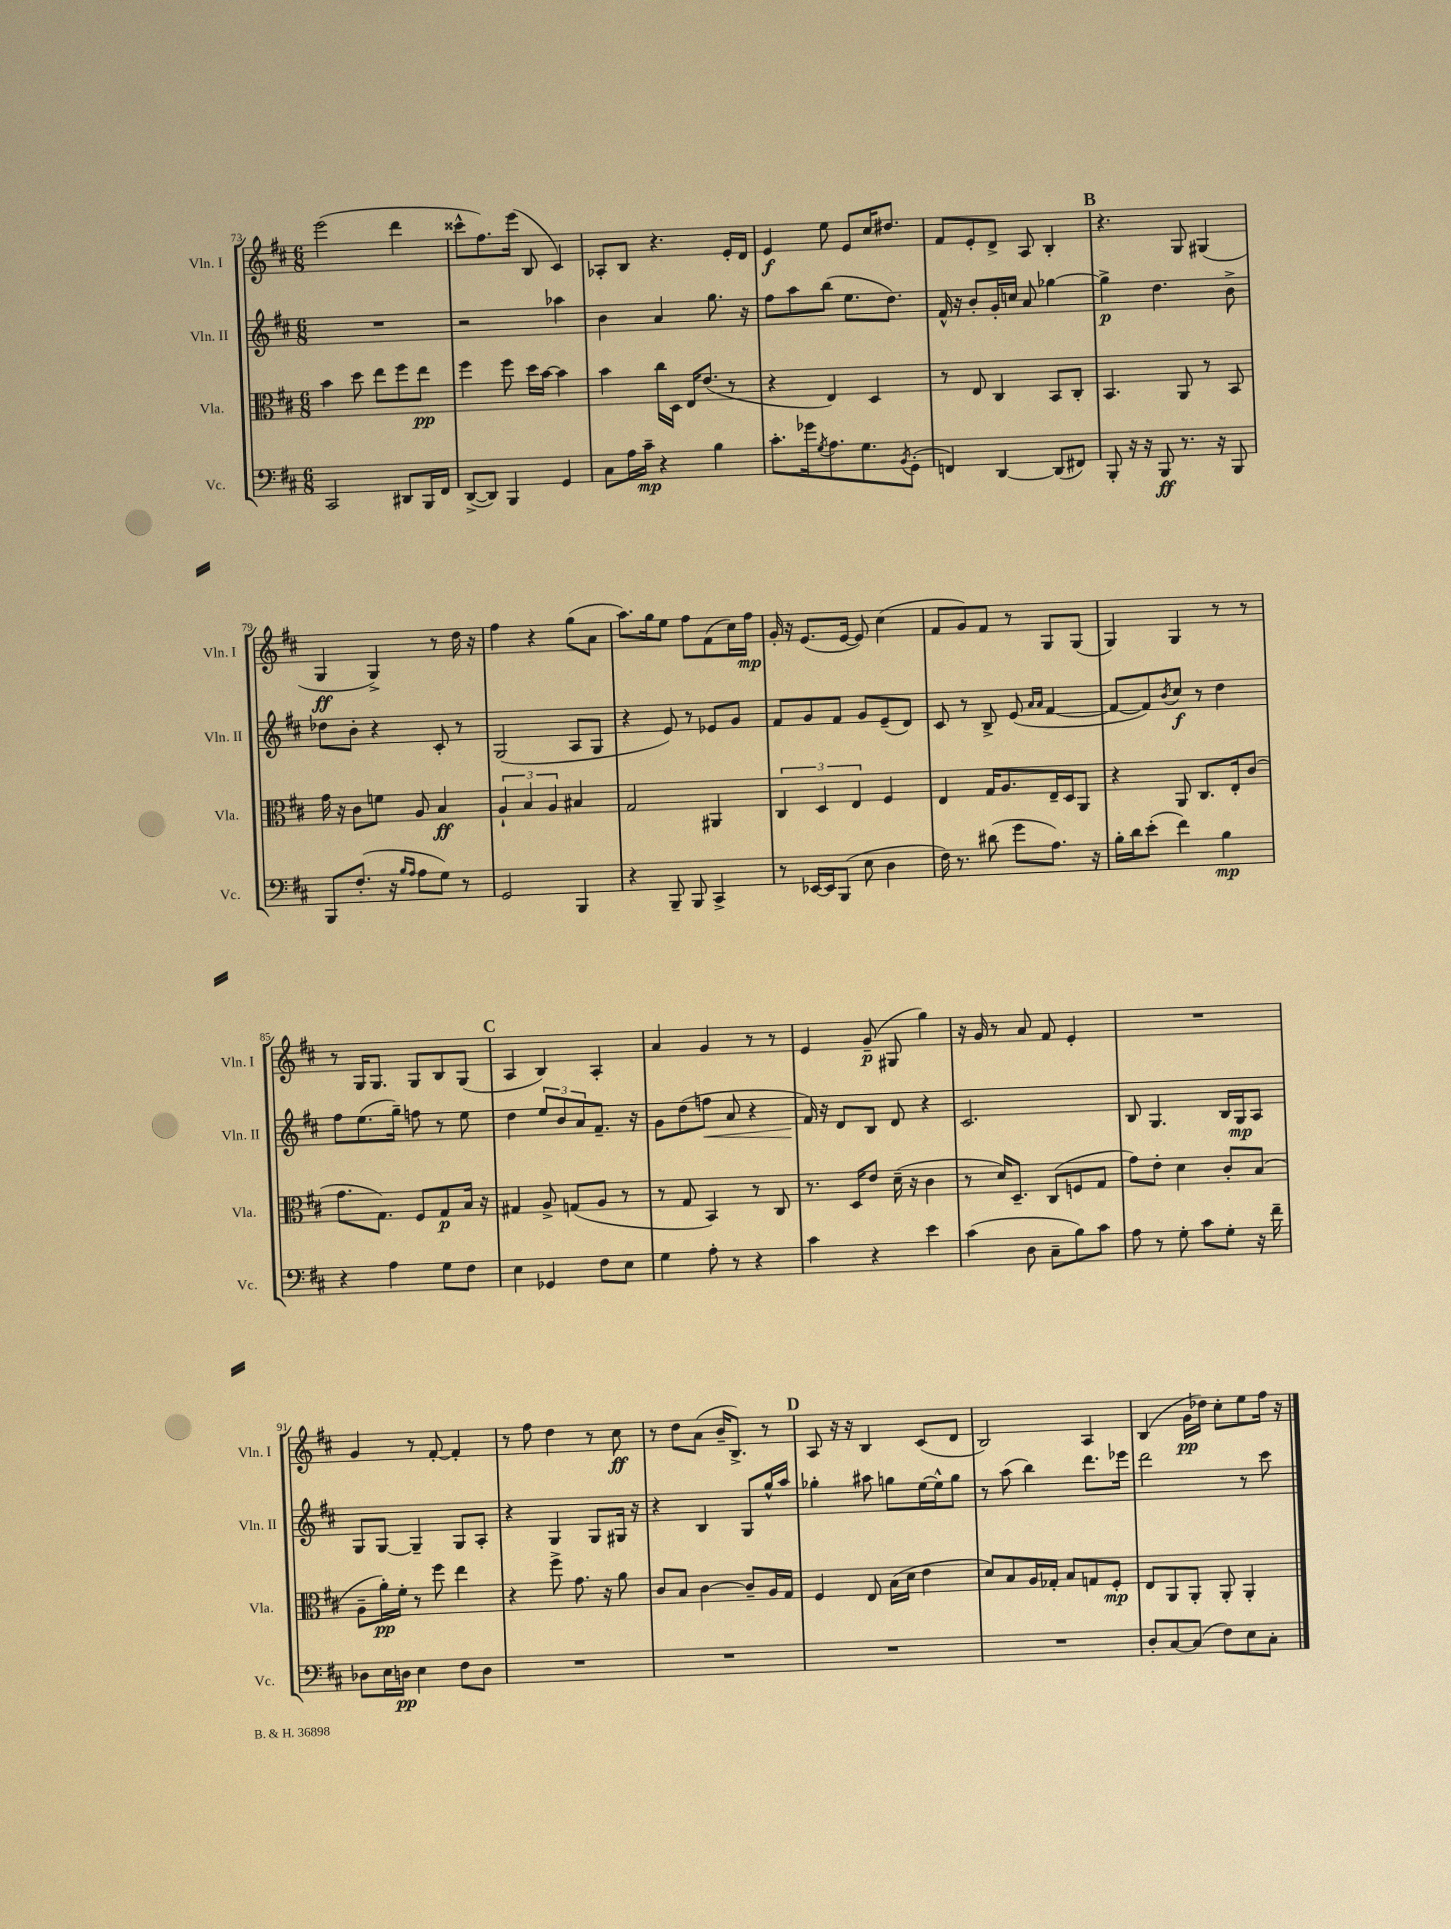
<<
\new StaffGroup <<
\new Staff = "s0" \with { instrumentName = "Vln. I" shortInstrumentName = "Vln. I" } {
    \clef treble \key d \major \numericTimeSignature \time 6/8
    e'''2( d'''4 |
    cisis'''8-^ fis''8.) e'''16( b8 cis'4) |
    aes8-. b8 r4. e'16-. d'16 |
    e'4\f e''8 e'8 cis''16 dis''8. |
    fis'8 e'8-. d'8-> a8 b4-. |
    \mark \markup { \bold "B" } r4. g8 gis4( |
    g4\ff g4->) r8 d''16 r16 |
    fis''4 r4 g''8( a'8 |
    a''8.) g''16 e''8 fis''8 fis'8( cis''16) fis''16\mp |
    g'16-. r16 e'8.( e'16~ e'8) cis''4( |
    fis'8 g'8) fis'8 r8 g8 g8( |
    g4) g4 r8 r8 |
    r8 g16 g8. g8 b8 g8( |
    \mark \markup { \bold "C" } a4 b4) a4-. |
    a'4 g'4 r8 r8 |
    e'4 g'8--\p( gis8 g''4) |
    r16 g'16 r8 a'8 fis'8 e'4-. |
    R2. |
    g'4 r8 fis'8~-. fis'4-. |
    r8 fis''8 d''4 r8 cis''8\ff |
    r8 d''8 a'8( b'16-- b8.->) r8 |
    \mark \markup { \bold "D" } a8 r16 r16 b4 cis'8( d'8 |
    b2) a4 |
    b4( g'16\pp des''16) cis''8-. e''8 fis''16 r16 \bar "|." |
}
\new Staff = "s1" \with { instrumentName = "Vln. II" shortInstrumentName = "Vln. II" } {
    \clef treble \key d \major \numericTimeSignature \time 6/8
    R2. |
    r2 aes''4 |
    b'4 a'4 g''8. r16 |
    fis''8 a''8 b''8( e''8. d''8.) |
    fis'16-^ r16 b'8-. g'16-. c''16 a'8 ges''4~ |
    \mark \markup { \bold "B" } ges''4->\p d''4. b'8-> |
    des''8 b'8-. r4 cis'8-. r8 |
    g2( a8 g8 |
    r4 e'8) r8 ees'8 g'8 |
    fis'8 g'8 fis'8 g'8 e'8--( d'8) |
    cis'8 r8 b8-> e'8( \grace { a'16 a'16 } fis'4~ |
    fis'8~ fis'8) \acciaccatura { b'8 } cis''8\f r8 d''4 |
    fis''8 e''8.( g''16--) f''8 r8 e''8 |
    \mark \markup { \bold "C" } d''4 \tuplet 3/2 { e''8 b'8 a'8 } fis'8.-- r16 |
    g'8 d''8( f''8\< a'8 r4 |
    fis'16\!) r16 d'8 b8 d'8 r4 |
    cis'2. |
    b8 g4. b16 g16\mp a8 |
    g8 g8~ g4-- g8 a8-. |
    r4 g4 g8 gis16 r16 |
    r4 b4 g8 g''16-^ a''16 |
    \mark \markup { \bold "D" } ges''4-. ais''8 g''8 e''16~ e''16-^ g''8 |
    r8 a''8( b''4) d'''8. ees'''16 |
    d'''2 r8 cis'''8 \bar "|." |
}
\new Staff = "s2" \with { instrumentName = "Vla." shortInstrumentName = "Vla." } {
    \clef alto \key d \major \numericTimeSignature \time 6/8
    b'4 d''8 e''8 fis''8 e''8\pp |
    fis''4 fis''8 d''16 b'16~ b'4 |
    b'4 cis''16 d16 e16 e'8.( r8 |
    r4 e4) d4 |
    r8 e8 cis4 b,8 cis8-. |
    \mark \markup { \bold "B" } b,4. a,8 r8 b,8 |
    g'16 r16 cis'8 f'8 a8 b4\ff |
    \tuplet 3/2 { a4-! b4 a4 } bis4 |
    g2 ais,4 |
    \tuplet 3/2 { cis4 d4 e4 } fis4 |
    e4 g16 a8. e16-- d16 a,8 |
    r4 a,8 cis8. e16-. cis'8( |
    g'8. g8.) fis8 g8\p b16 r16 |
    \mark \markup { \bold "C" } gis4 a8-> g8( a8 r8 |
    r8 g8 b,4) r8 cis8 |
    r8. d16 e'8 d'16--( r16 cis'4 |
    r8 d'16) d8.-- cis8( f8 g8 |
    g'8) e'8-. d'4 cis'8-. b8( |
    a8-- a'16-.\pp) fis'16-. r8 fis''8 e''4 |
    r4 fis''8-> g'8. r16 a'8 |
    cis'8 b8 cis'4~ cis'8-- a16 g16 |
    \mark \markup { \bold "D" } fis4 e8 b16( d'16 e'4 |
    d'8) b8 a16 ges16-. b8 g8 fis8-.\mp |
    e8 a,8 a,8-. a,8-. a,4-. \bar "|." |
}
\new Staff = "s3" \with { instrumentName = "Vc." shortInstrumentName = "Vc." } {
    \clef bass \key d \major \numericTimeSignature \time 6/8
    cis,2 dis,8 b,,16 fis,16 |
    d,8~->( d,8) b,,4 g,4 |
    cis8 a16 cis'16--\mp r4 b4 |
    cis'8.-. ges'16 \acciaccatura { g8 } a8. g8. \acciaccatura { b,8 } g,8-.( |
    f,4) d,4~ d,8( fis,8) |
    \mark \markup { \bold "B" } b,,8-. r16 r16 b,,8\ff r8. r16 b,,8 |
    b,,8 fis8.-.( r16 \grace { b16 a16 } a8 g8) r8 |
    g,2 b,,4 |
    r4 b,,8-- b,,8 cis,4-> |
    r8 ees,16~ ees,16 b,,8( e8 d4 |
    fis16) r8. dis'8( g'8 a8.) r16 |
    b16-. d'16 e'8-.( fis'4) b4\mp |
    r4 a4 g8 fis8 |
    \mark \markup { \bold "C" } e4 ges,4 fis8 e8 |
    g4 a8-. r8 r4 |
    cis'4 r4 e'4 |
    cis'4( d8 cis8-- b8) cis'8 |
    a8 r8 g8-. cis'8 g8-. r16 fis'16-- |
    des8 e16 d16\pp e4 fis8 d8 |
    R2. |
    R2. |
    \mark \markup { \bold "D" } R2. |
    R2. |
    d8-. cis8~ cis8( fis8) e8 cis8-. \bar "|." |
}
>>
>>
\layout { \context { \Score currentBarNumber = #73 } }
